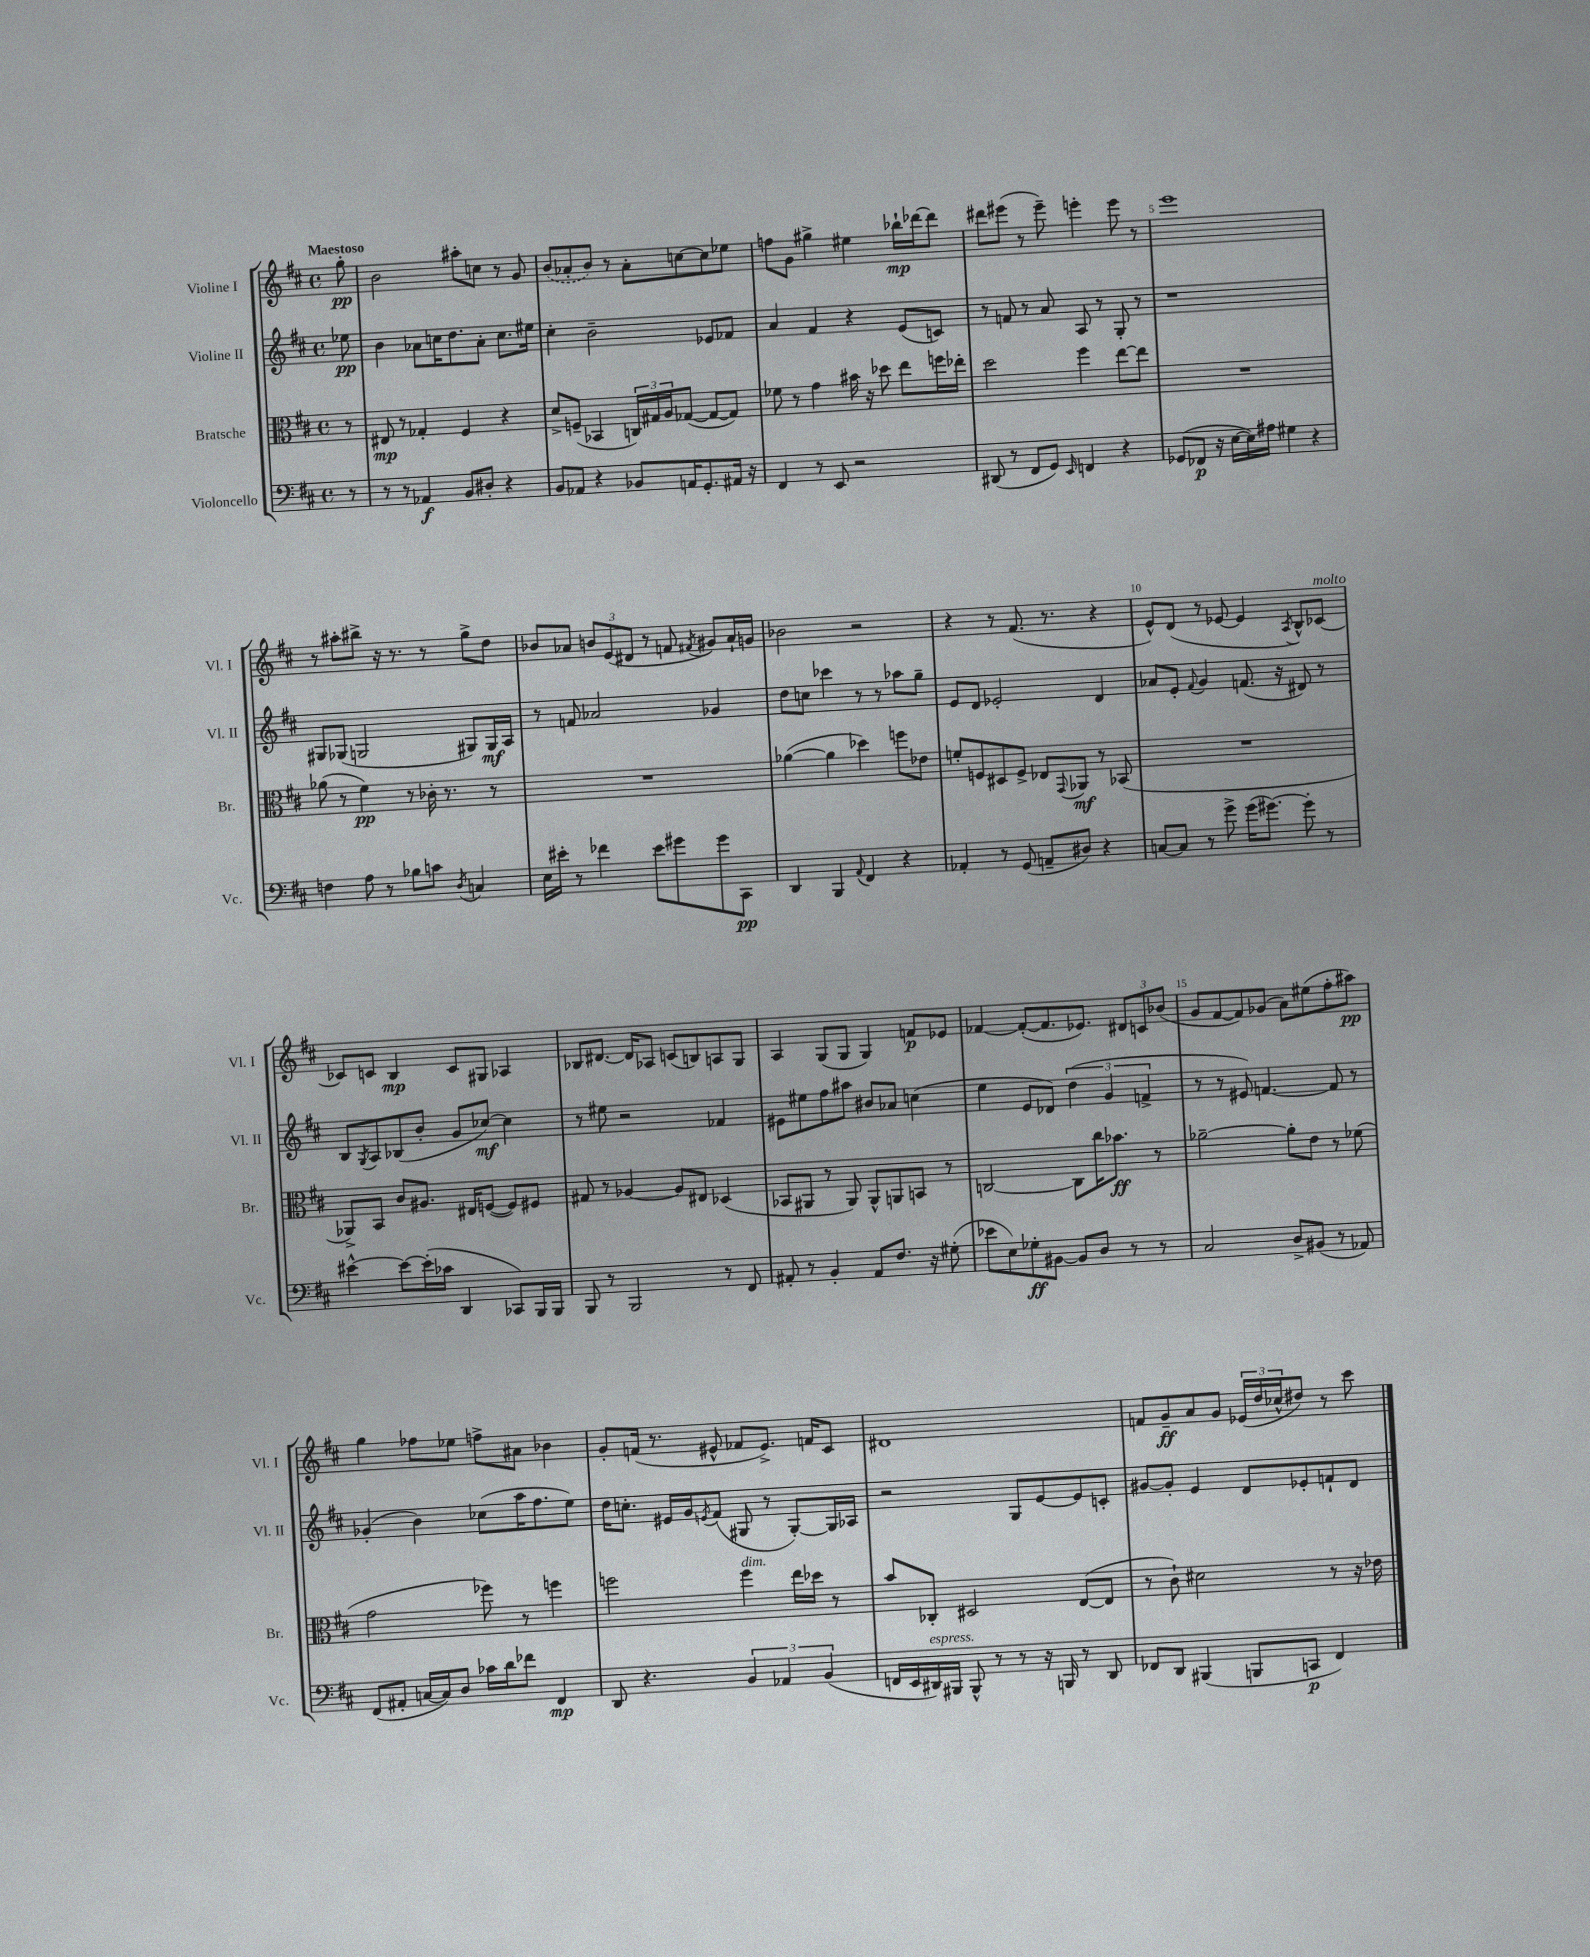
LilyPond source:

<<
\new StaffGroup <<
\new Staff = "s0" \with { instrumentName = "Violine I" shortInstrumentName = "Vl. I" } {
    \clef treble \key d \major \defaultTimeSignature \time 4/4 \partial 8 \tempo "Maestoso"
    g''8-.\pp |
    b'2 ais''8-. c''8 r8 g'8 |
    \once \slurDashed b'8( aes'8-. b'8) r8 aes'8-. c''8~ c''8 ees''8 |
    f''8 g'8 gis''4-> eis''4 bes''16-!\mp des'''16~ des'''8 |
    dis'''8 eis'''8( r8 eis'''8--) e'''4-. e'''8 r8 |
    e'''1 |
    r8 ais''8-. bis''8-> r16 r8. r8 g''8-> d''8 |
    bes'8 aes'8 \tuplet 3/2 { b'8 e'8( dis'8 } r8 f'8 \acciaccatura { fis'8 } gis'8) aes'16-! g'16 |
    bes'2 r2 |
    r4 r8 fis'8.( r8. r4 |
    e'8-^) d'8( r8 ees'8~ ees'4 \acciaccatura { a8 } b8-^) ces'8~^\markup { \italic "molto" } |
    ces'8 c'8 b4\mp c'8 gis8 aes4 |
    bes8 dis'8.~ dis'16 aes8 c'8( b8) a8 g8 |
    a4 g8( g8 g4) f'8\p ees'8 |
    fes'4~ fes'8~-.( fes'8. ees'8.) \tuplet 3/2 { dis'8 c'8 bes'8( } |
    g'8 fis'8~ fis'8) ges'8( a'8) eis''8( fis''8-. ais''8\pp) |
    g''4 fes''8 ees''8 f''8-> ais'8 bes'4 |
    g'8-. f'16( r8. eis'8-^ fes'8 eis'8.->) f'16 cis'8 |
    dis'1 |
    f'8 g'8--\ff a'8 g'8 \tuplet 3/2 { ees'16( d''16 ces''16-^ } dis''8) r8 cis'''8 \bar "|." |
}
\new Staff = "s1" \with { instrumentName = "Violine II" shortInstrumentName = "Vl. II" } {
    \clef treble \key d \major \defaultTimeSignature \time 4/4 \partial 8
    ees''8\pp |
    b'4 aes'8 c''16 d''8. aes'8-. c''8. eis''16 |
    cis''4-. b'2-- ees'8 fes'8 |
    a'4 fis'4 r4 e'8( c'8) |
    r8 f'8 r8 a'8 a8 r8 g8-. r8 |
    r1 |
    gis8 ges8( g2 gis8) gis16\mf a16 |
    r8 f'8 aes'2 ges'4 |
    d''8 c''8 ces'''4 r8 r8 aes''8 g''8-- |
    e'8 d'8 ees'2-. d'4 |
    aes'8 e'8-. \appoggiatura { fis'8 } g'4 f'8.( r16 dis'8) r8 |
    b8 \acciaccatura { g8 } a8 bes8( b'8-. g'8 ces''8~\mf) ces''4 |
    r8 eis''8 r2 fes'4 |
    eis'8 eis''8 fis''8 ais''8 bis'8 aes'8 c''4( |
    e''4 e'8 des'8) \tuplet 3/2 { d''4( g'4 f'4-> } |
    r8 r8 eis'8) f'4.~ f'8 r8 |
    ges'4-.( b'4) ces''8( a''16 fis''8. e''8) |
    d''16 c''8.-. eis'16 g'16 \acciaccatura { e'8 } fis'8( gis8 r8 gis8~-.) gis16 aes16 |
    r2 g8 e'8~ e'8 c'8-. |
    gis'8~ gis'8-. e'4 d'8 ees'8-. f'8-! d'8 \bar "|." |
}
\new Staff = "s2" \with { instrumentName = "Bratsche" shortInstrumentName = "Br." } {
    \clef alto \key d \major \defaultTimeSignature \time 4/4 \partial 8
    r8 |
    eis8\mp r8 ges4-. fis4 r4 |
    d'8-> f8--( bes,4 \tuplet 3/2 { c16) gis16 a16 } ges8~( ges8~ ges8) |
    fes'8 r8 g'4 bis'16 r16 des''8 e''8 f''16 ees''16-. |
    d''2 fis''4 e''8~ e''8 |
    R1 |
    aes'8( r8 fis'4\pp) r8 ces'16-. r8. r8 |
    R1 |
    aes'4~( aes'4 des''4) f''8 ees'8 |
    f'8-. f8 dis8 f8-> ees8 \appoggiatura { g,8 } aes,8\mf r8 bes,8( |
    R1 |
    aes,8->) b,8 cis'8 ais8. eis16 f8~( f8) fis8 |
    gis8 r8 aes4~ aes8 eis8 des4( |
    bes,8 ais,8 r8 ais,8) ais,8-^ a,8 b,8 r8 |
    c2~ c8 cis''16 bes'8.\ff r8 |
    aes'2~-- aes'8-. e'8 r8 fes'8( |
    g'2 fes''8) r8 f''4 |
    f''2 f''4^\markup { \italic "dim." } e''16 des''16 r8 |
    b'8 ces8-. dis2 e8~( e8 |
    r8 cis'8-!) dis'2 r8 r16 ees'16 \bar "|." |
}
\new Staff = "s3" \with { instrumentName = "Violoncello" shortInstrumentName = "Vc." } {
    \clef bass \key d \major \defaultTimeSignature \time 4/4 \partial 8
    r8 |
    r8 r8 aes,4\f b,8 dis8-. r4 |
    b,8 aes,8 r4 bes,8 a,16 g,8.-. ais,16 r16 |
    fis,4 r8 e,8 r2 |
    dis,8( r8 fis,8 g,8) \grace { e,16 } f,4 r4 |
    ges,8( fes,8\p r16 e16~ e16) ais16 gis4 r4 |
    f4 a8 r8 bes8 c'8 \acciaccatura { d8 } c4 |
    e16 eis'16-. r8 fes'4 eis'8 gis'8 gis'8 cis,8\pp |
    d,4 b,,4 \appoggiatura { a,8 } fis,4 r4 |
    aes,4-. r8 g,8( a,8-- dis8) r4 |
    c8~ c8 r8 g'8-> g'16( gis'8.~) gis'8-. r8 |
    eis'4~-^ eis'8~ eis'16-.( ces'16 d,4 ces,8) b,,16 b,,16 |
    b,,8 r8 b,,2 r8 fis,8 |
    ais,8-. r8 b,4-. ais,8 fis8. r16 gis8-.( |
    ees'8 e8) ges8-.\ff bis,8~ bis,8 d8 r8 r8 |
    cis2 d8-> bis,8( r8 aes,8) |
    fis,8( ais,8-. c16~ c16) d8 ces'16 d'16 fes'8 fis,4\mp |
    d,8 r4. \tuplet 3/2 { b,4 aes,4 b,4( } |
    f,16 e,16 dis,16^\markup { \italic "espress." }) bis,,16 bis,,8-^ r8 r8 r16 b,,16 r8 dis,8 |
    fes,8 d,8 bis,,4( b,,8 c,8\p fes,4) \bar "|." |
}
>>
>>
\layout { \context { \Score \override BarNumber.break-visibility = ##(#f #t #t) barNumberVisibility = #(every-nth-bar-number-visible 5) } }
